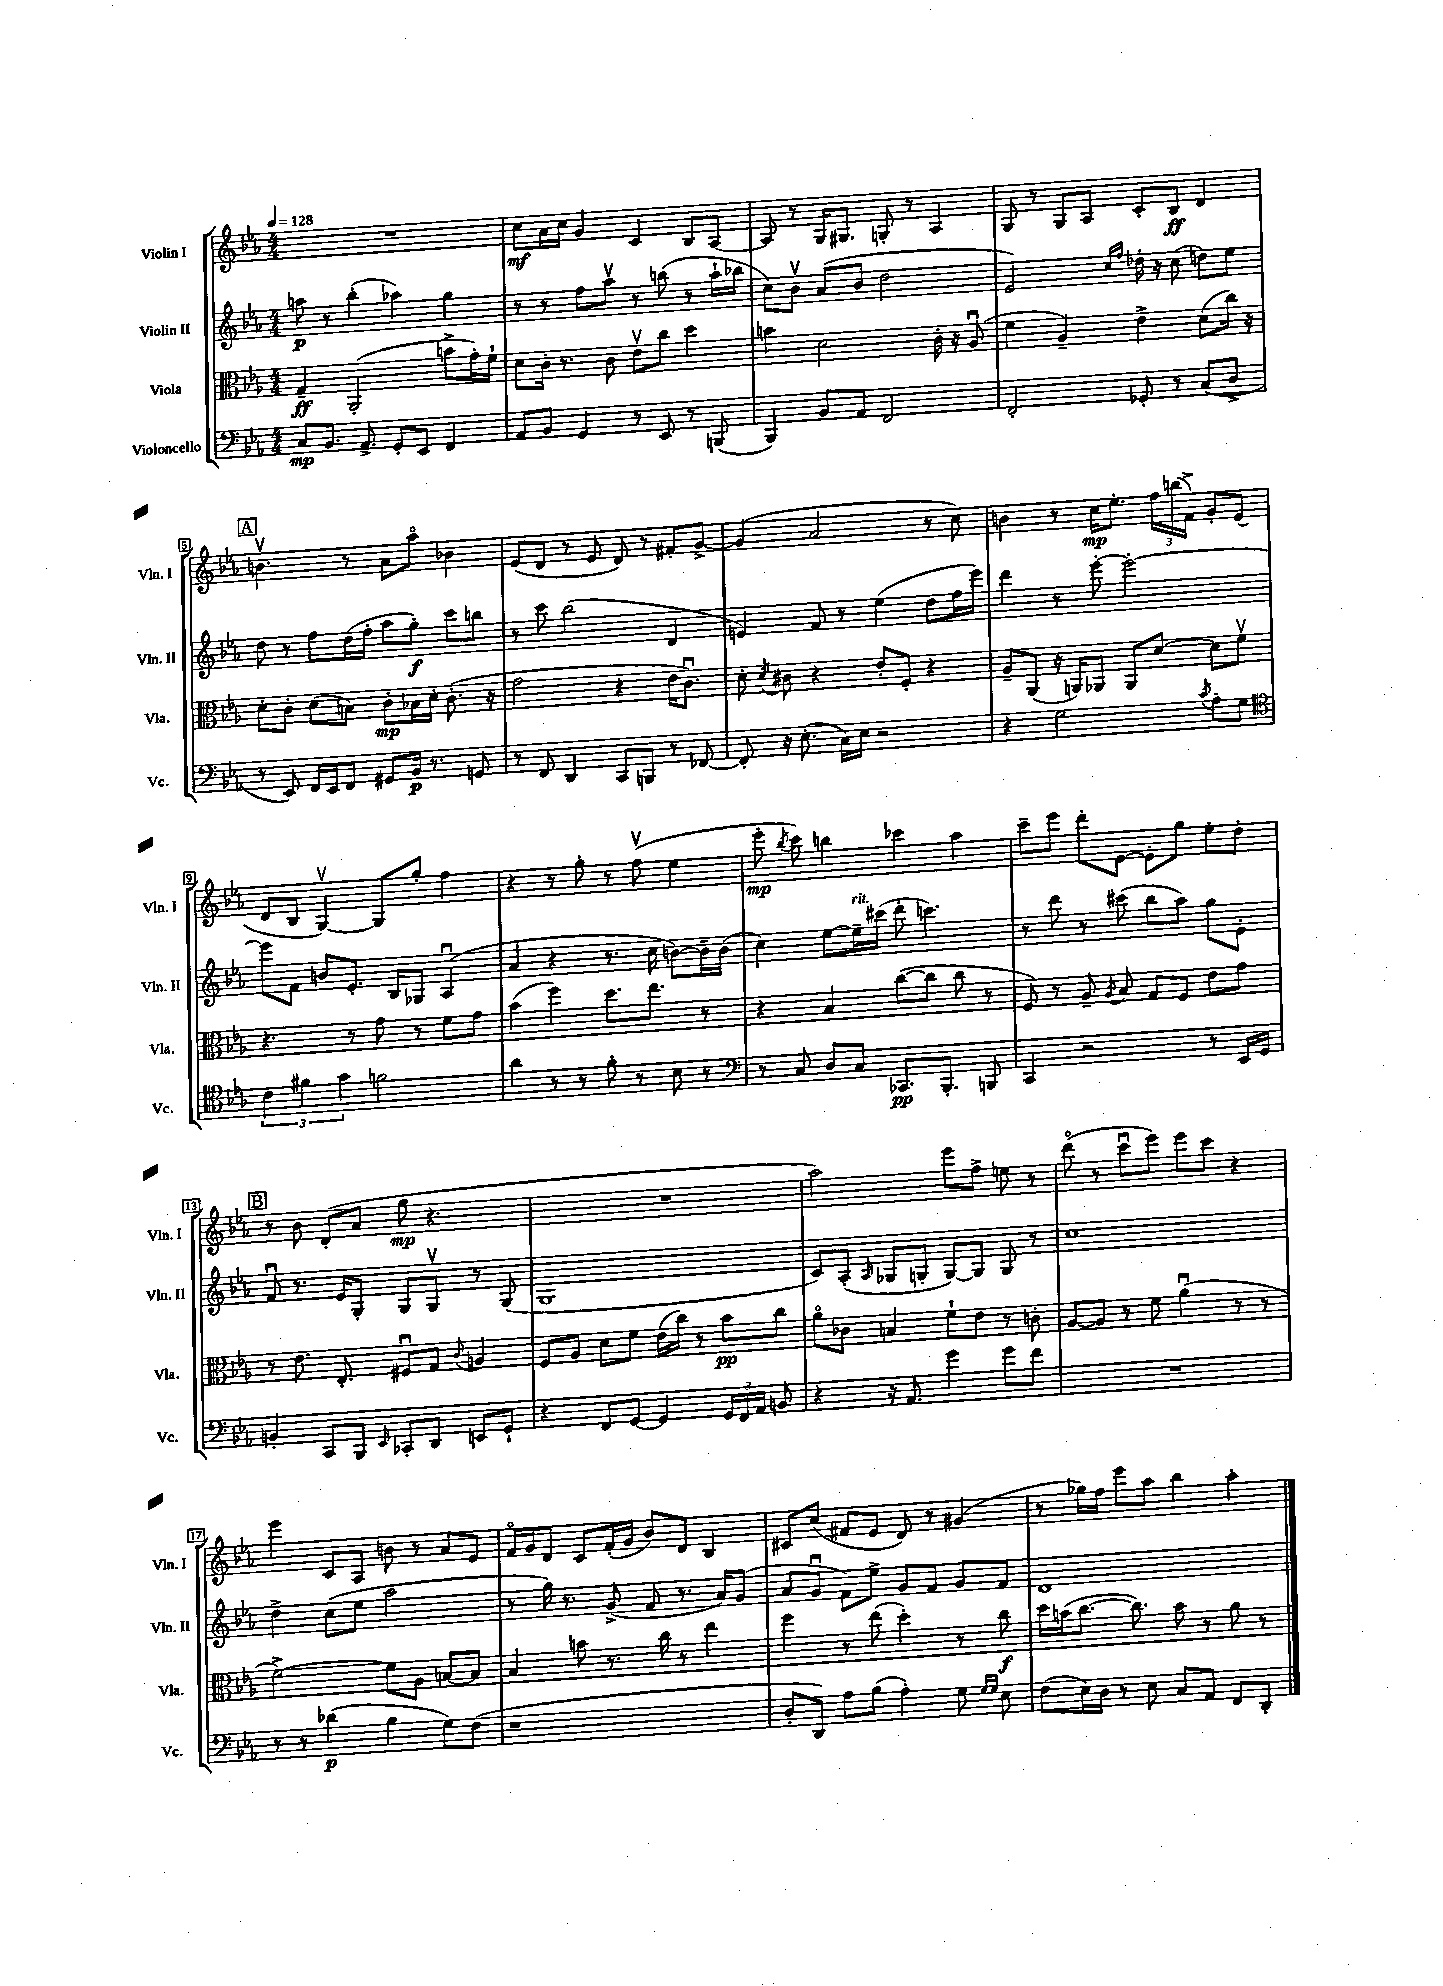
<<
\new StaffGroup <<
\new Staff = "s0" \with { instrumentName = "Violin I" shortInstrumentName = "Vln. I" } {
    \clef treble \key ees \major \numericTimeSignature \time 4/4 \tempo 4 = 128
    \autoBeamOff R1 |
    c''8[\mf aes'16 c''16] g'4 c'4 bes8[ aes8]~ |
    aes8 r8 g16[ gis8.] g8-. r8 aes4 |
    g8 r8 g8[ aes8] c'8[-. bes8]\ff d'4 |
    \mark \markup { \box "A" } b'4.\upbow r8 aes'8[ aes''8]\flageolet bes'4 |
    ees'8[( d'8] r8 ees'8 d'8) r8 fis'8[-. g'8]~-> |
    g'4( aes'2 r8 c''8) |
    b'4 r8 c''16[\mp ees''8.]-. \tuplet 3/2 { f''16[ b''16( f'16]->) } g'8[-. ees'8]( |
    d'8[ bes8] g4~\upbow) g8[ g''8]-. f''4 |
    r4 r8 g''8-. r8 f''8\upbow( ees''4 |
    ees'''8-.\mp \acciaccatura { bes''8 } c'''8) b''4 ces'''4 aes''4 |
    c'''8[-- ees'''8] d'''8[-. ees'8]~ ees'8[-. g''8] ees''8[-. d''8]-. |
    \mark \markup { \box "B" } r8 bes'8 d'8[-.( aes'8] g''8\mp r4. |
    R1 |
    aes''2) ees'''8[ f''8]-> e''8 r8 |
    d'''8\flageolet( r8 c'''8[\downbow ees'''8]) ees'''8[ c'''8] r4 |
    ees'''4 c'8[ aes8] b'8 r8 aes'8[ ees'8] |
    f'16[\flageolet g'16 d'8] c'8[ f'16-.( g'16] bes'8[) d'8] bes4 |
    cis'8[ c''8]( fis'8[ ees'8] d'8) r8 gis'4( |
    r8 ges''16[) f''16] ees'''8[ aes''8] bes''4 aes''4-. \bar "|." |
}
\new Staff = "s1" \with { instrumentName = "Violin II" shortInstrumentName = "Vln. II" } {
    \clef treble \key ees \major \numericTimeSignature \time 4/4
    \autoBeamOff a''8\p r8 bes''4-.( aes''4) g''4 |
    r8 r8 f''8[ aes''8]\upbow r8 b''8( r8 aes''16[-! bes''16] |
    c''8[) bes'8]\upbow aes'8[( bes'8] d''2 |
    ees'2) \grace { c''16[ f''16] } des''16-. r16 c''8( d''8[) ees''8] |
    \mark \markup { \box "A" } d''8 r8 f''8[ d''16( f''16]-. aes''8[ g''8]-.\f) c'''8[ b''8] |
    r8 c'''8 bes''2( d'4 |
    e'4) f'8 r8 ees''4( d''8[ f''16 ees'''16]) |
    d'''4 r8 ees'''8~-. ees'''2~-. |
    ees'''8[ f'8] b'8[ ees'8.]-. bes16[ ges8] aes4\downbow( |
    aes'4 r4 r8. c''16 b'8[~) b'16-- b'16]( |
    c''4) ees''8[~ ees''16--^\markup { \italic "rit." } cis'''16]( d'''8-. c'''4.) |
    r8 d'''8 r8 cis'''8( bes''8[ aes''8]) g''8[ ees'8]-. |
    \mark \markup { \box "B" } f'8\downbow r8. ees'16[ g8]-. g8[ g8]\upbow r8 g8( |
    g1 |
    c'8[) aes8]-.( \grace { aes16 } ges8[ g8]-. g8[~) g8] g8 r8 |
    c''1 |
    d''4-> c''8[( ees''8] aes''2 |
    r8 g''16) r8. g'8->( f'8 r8. aes'16[) g'8]( |
    aes'8[ g'8]\downbow f'8[) ees''8]-> g'8[ f'8] g'8[ f'8] |
    d'1 \bar "|." |
}
\new Staff = "s2" \with { instrumentName = "Viola" shortInstrumentName = "Vla." } {
    \clef alto \key ees \major \numericTimeSignature \time 4/4
    \autoBeamOff g4--\ff aes,2-.( b'8[-> g'16-.) f'16]-! |
    d'8[ c'16]-. r8. c'8 ees'8[\upbow c''8] d''4 |
    b'4 d'2 c'16-. r16 aes8\downbow( |
    f'4 aes4--) ees'4-> d'8[( c''16]) r16 |
    \mark \markup { \box "A" } d'8[-. c'8]-. d'8[( b8]) c'8[-.\mp bes16 d'16]-. c'8.-.( r16 |
    g'2 r4 ees'16[ c'8.]\downbow) |
    d'8-. \acciaccatura { d'8 } cis'8 r4 ees'8[-. f8]-. r4 |
    aes8[-- aes,8]( r16 a,16[) aes,8] aes,8[ d'8]~ d'8[ f'8]\upbow |
    r4. r8 g'8 r8 f'8[ g'8] |
    bes'4( f''4) d''8.[ ees''8.] r8 |
    r4 bes4 c''8[~( c''8] c''8 r8 |
    f8) r8 aes8-- \acciaccatura { aes8 } bes8 g8[ f8] ees'8[ g'8] |
    \mark \markup { \box "B" } r8 ees'8. ees8.-. fis8[\downbow g8] \appoggiatura { c'8 } a4 |
    f8[ aes8] d'8[ f'8] ees'16[( c''16]) r8 bes'8[\pp c''8] |
    aes'8[\flageolet ces'8] b4 f'8[-! ees'8] r8 c'8-. |
    aes8[~ aes8] r8 f'8 aes'4\downbow( r8 r8 |
    f'2~->) f'8[ aes8] b8[~ b8] |
    bes4 b'8 r8. c''16 r8 ees''4 |
    f''4 r8 ees''8( d''4-.) r8 c''8\f |
    d''16[ b'16( c''8.]~ c''8.) b'8 r8 aes'8 r8 \bar "|." |
}
\new Staff = "s3" \with { instrumentName = "Violoncello" shortInstrumentName = "Vc." } {
    \clef bass \key ees \major \numericTimeSignature \time 4/4
    \autoBeamOff c8[\mp bes,8.] aes,8.-> g,8[-. ees,8] f,4 |
    aes,8[ bes,8] g,4 r8 ees,8 r8 b,,8( |
    bes,,4) bes,8[ aes,8] f,2 |
    f,2-. ges,8-. r8 c8[( d8]-> |
    \mark \markup { \box "A" } r8 ees,8) f,16[ ees,16 f,8] gis,8[ bes,16]\p r8. g,8 |
    r8 f,8 d,4 c,8[ b,,8] r8 fes,8~ |
    fes,8-. r16 ees8.-.( c16[) ees16] r2 |
    r4 g2 \acciaccatura { c'8 } aes8[-. g8] |
    \clef tenor \tuplet 3/2 { c'4 fis'4 g'4 } f'2 |
    aes'4 r8 r8 f'8-. r8 bes8 r8 |
    \clef bass r8 c8 d8[ c8] ces,8.[\pp bes,,8.]-. b,,8 |
    c,4 r2 r8 ees,16[ g,16] |
    \mark \markup { \box "B" } b,4-. c,8[ bes,,8] \grace { ees,16 } ces,8[-. d,8] e,8[ g,8]-! |
    r4 f,8[ g,8]~ g,4 \tuplet 3/2 { g,16[ f,16 aes,16] } b,8 |
    r4 r16 aes,8. g'4 g'8[ f'8] |
    R1 |
    r8 r8 des'4\p( bes4 g8[) f8]( |
    r1 |
    d8[-. d,8]) aes8[ bes8]( aes4-.) g8 \grace { g16[ g16] } ees8 |
    f8[( ees16) d16] r8 ees8 c8[ aes,8] f,8[ d,8]-. \bar "|." |
}
>>
>>
\layout { \context { \Score \override BarNumber.stencil = #(make-stencil-boxer 0.1 0.3 ly:text-interface::print) } }
